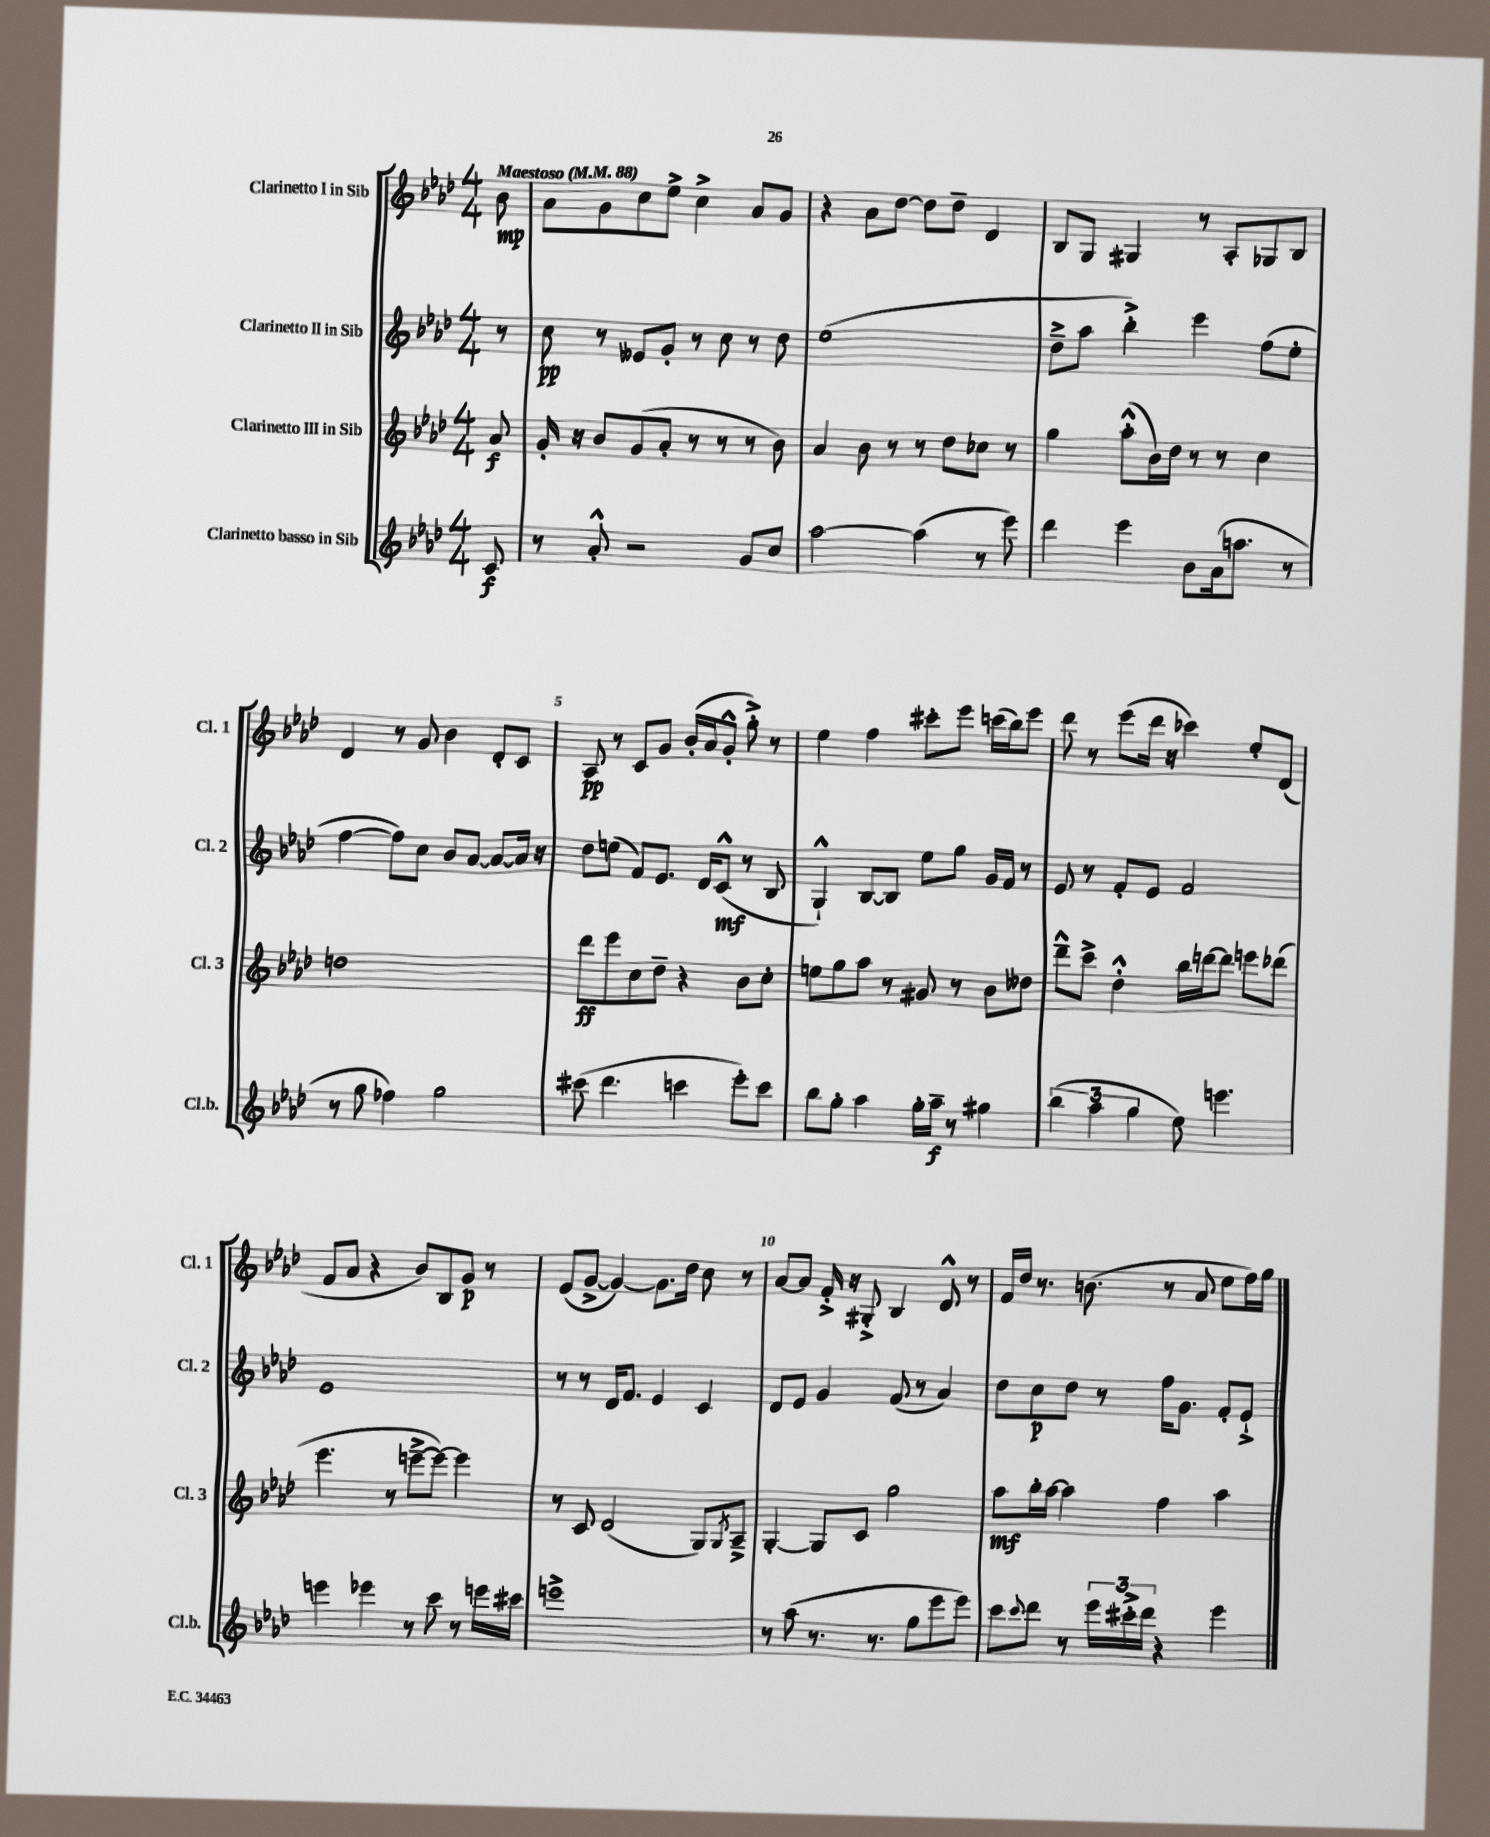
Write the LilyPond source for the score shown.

<<
\new StaffGroup <<
\new Staff = "s0" \with { instrumentName = "Clarinetto I in Sib" shortInstrumentName = "Cl. 1" } {
    \clef treble \key aes \major \numericTimeSignature \time 4/4 \partial 8 \tempo "Maestoso" 4 = 88
    bes'8\mp |
    aes'8 g'8 c''8 ees''8-> c''4-> aes'8 g'8 |
    r4 aes'8 des''8~ des''8 des''8-- des'4 |
    bes8 g8 gis4 r8 aes8-. ges8 bes8 |
    des'4 r8 g'8 bes'4 des'8-. c'8 |
    aes8\pp r8 c'8 g'8 bes'16-.( aes'16 g'8-.-^ g''8-.->) r8 |
    ees''4 f''4 cis'''8-. ees'''8 c'''16( bes''16) ees'''8 |
    des'''8 r8 ees'''8( des'''16 r16 ces'''4) ees''8-. des'8( |
    f'8 aes'8 r4 bes'8) bes8 g'8\p r8 |
    ees'8( g'8~-> g'4~) g'8. des''16 c''8 r8 |
    aes'8~ aes'8 f'16-.-> r16 gis8-.-> bes4 des'8-^ r8 |
    f'16 des''16 r8. b'8.( r8 aes'8 ees''8 f''16) g''16 \bar "|." |
}
\new Staff = "s1" \with { instrumentName = "Clarinetto II in Sib" shortInstrumentName = "Cl. 2" } {
    \clef treble \key aes \major \numericTimeSignature \time 4/4 \partial 8
    r8 |
    c''8\pp r8 eeses'8 g'8-. r8 c''8 r8 des''8 |
    ees''1( |
    des''8---> aes''8 bes''4-.->) ees'''4 f''8( ees''8-. |
    f''4~ f''8) c''8 bes'8 aes'8~ aes'8~ aes'16 r16 |
    des''8 e''8( f'8) ees'8. des'16 c'8-^\mf( r8 bes8 |
    g4-!-^) bes8~ bes8 ees''8 g''8 g'16 f'16 r8 |
    ees'8 r8 f'8-. ees'8 f'2 |
    ees'1 |
    r8 r8 des'16 f'8. ees'4 c'4 |
    des'8 ees'8 g'4 f'8( r8 aes'4) |
    des''8 c''8\p des''8 r8 f''16 g'8. f'8-. ees'8-!-> \bar "|." |
}
\new Staff = "s2" \with { instrumentName = "Clarinetto III in Sib" shortInstrumentName = "Cl. 3" } {
    \clef treble \key aes \major \numericTimeSignature \time 4/4 \partial 8
    aes'8\f |
    g'16-. r16 bes'8 g'8( aes'8-. r8 r8 r8 bes'8) |
    aes'4 bes'8 r8 r8 des''8 ces''8 r8 |
    g''4 aes''8-.-^( bes'16) des''16 r8 r8 c''4 |
    d''1 |
    des'''8\ff ees'''8 c''8 des''8-- r4 bes'8 c''8-. |
    e''8 g''8 aes''8 r8 gis'8 r8 bes'8 deses''8 |
    des'''8---^ c'''8-> des''4-.-^ bes''16 d'''16~ d'''8 e'''8 des'''8( |
    ees'''4. r8 e'''8~---> e'''8~) e'''4 |
    r8 c'8 des'2( g8) \acciaccatura { g8 } aes8---> |
    g4~-. g8 c'8 g''2 |
    aes''8\mf bes''16-. aes''16~ aes''4 f''4 aes''4 \bar "|." |
}
\new Staff = "s3" \with { instrumentName = "Clarinetto basso in Sib" shortInstrumentName = "Cl.b." } {
    \clef treble \key aes \major \numericTimeSignature \time 4/4 \partial 8
    c'8\f |
    r8 aes'8-.-^ r2 g'8 c''8 |
    aes''2~ aes''4( r8 ees'''8) |
    des'''4 ees'''4 bes'8 aes'16( a''8. r8 |
    r8 g''8 fes''4) g''2 |
    cis'''8( des'''4. c'''4 ees'''8-.) c'''8 |
    bes''8 g''8-. aes''4 g''16-. aes''16--\f r8 gis''4 |
    \tuplet 3/2 { bes''4( aes''4 g''4 } ees''8) e'''4. |
    e'''4 ees'''4 r8 c'''8 r8 e'''16 cis'''16 |
    e'''1-> |
    r8 aes''8( r8. r8. g''8 ees'''8 ees'''8) |
    c'''8 \appoggiatura { c'''8 } des'''8 r8 \tuplet 3/2 { ees'''16 cis'''16-.-> des'''16 } r4 ees'''4 \bar "|." |
}
>>
>>
\layout { \context { \Score \override BarNumber.break-visibility = ##(#f #t #t) barNumberVisibility = #(every-nth-bar-number-visible 5) } }
